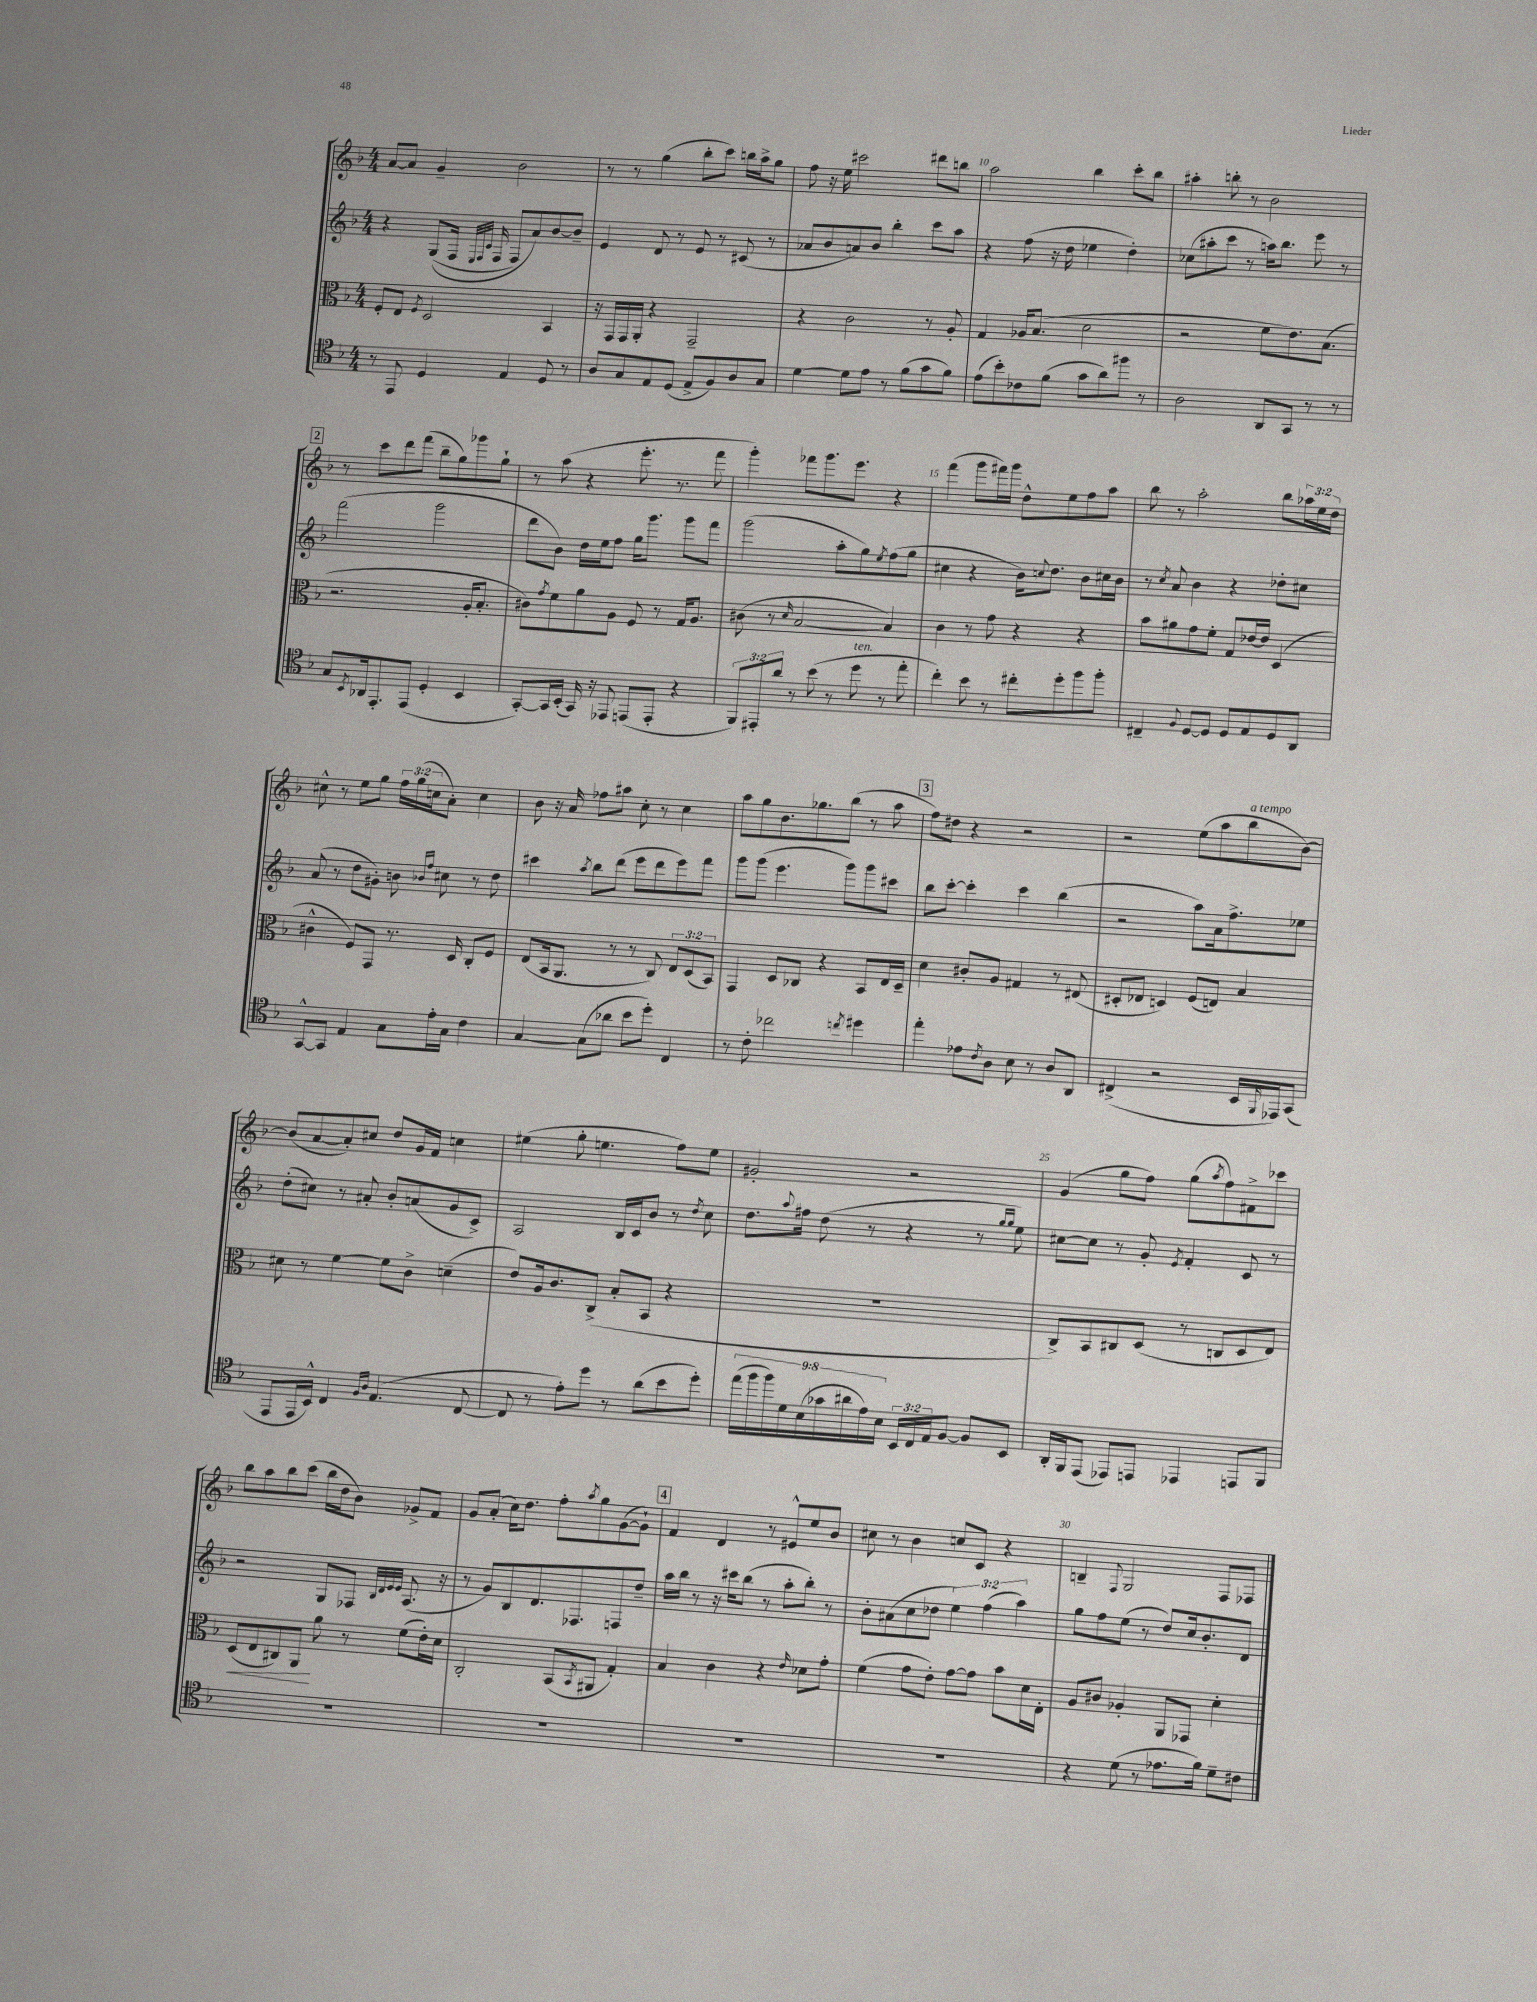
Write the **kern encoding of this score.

**kern	**kern	**kern	**kern
*staff4	*staff3	*staff2	*staff1
*clefC4	*clefC3	*clefG2	*clefG2
*k[b-]	*k[b-]	*k[b-]	*k[b-]
*M4/4	*M4/4	*M4/4	*M4/4
8r	8F'	4r	[8a
8EE	8E	.	8a]
.	8qF	.	.
4D	2D	&((8G	4g~
.	.	16F	.
.	.	32qqE	.
.	.	32qqF	.
.	.	32qqc	.
.	.	16F	.
4E	.	8F)	2b-
.	.	8a&)	.
8D	4BB-	[8b-	.
8r	.	8b-~]	.
=	=	=	=
8A	16r	4e	8r
.	16GG	.	.
8G	16GG	.	8r
.	16AA'	.	.
8E	4r	8d	(4gg
(8D	.	8r	.
8E^	2GG~	8e	8bb-'
8F)	.	8r	8ccc)
8A	.	(8c#	16bb
.	.	.	16aa^
8G	.	8r	8gg
=	=	=	=
[4d	4r	8a-	8ff
.	.	8b-	16r
.	.	.	16ee
8d]	2c	8a)	2ccc#
8e	.	8b-	.
8r	.	4bb-'	.
(8f	.	.	.
8g	8r	8ccc	8ddd#
8f)	8A'	8aa	8bb
=	=	=	=
(8e	4G	4r	2aa
8b-')	.	.	.
8c-	16A-	(8ff	.
.	(8.B-	.	.
(8f	.	16r	.
.	.	16dd	.
8g	2d	4ee-	4bb-
8a)	.	.	.
8ff#	.	4dd')	8ccc'
8r	.	.	8bb-
=	=	=	=
2A	2r	(8cc-	4aa#'
.	.	8aa#'	.
.	.	8ccc	8bb'
.	.	8r	8r
8AA	8f	16aa)	2b-
.	.	8.bb-	.
8GG	8.e)	.	.
8r	.	8eee	.
.	(8.B-	.	.
8r	.	8r	.
=	=	=	=
8G	2.r	(2fff	8r
8qBB-	.	.	.
16AA-	.	.	8ccc
8.EE'	.	.	.
.	.	.	8ddd
(8EE	.	.	(8fff
4D'	.	2ggg	8bb-~
.	.	.	8gg)
4BB-	16A'	.	8ggg-
.	8.B-'	.	.
.	.	.	8gg`
=	=	=	=
[8GG')	8c#)	8ddd	8r
.	8qg	.	.
16GG]	8f	8b-)	(8aa
(16BB-'	.	.	.
16GG)	8a	16dd	4r
16r	.	16ee	.
8EE-	8A	8ff	.
(8EE	8F	16gg	8.eee'
.	.	8.ggg	.
8EE'	8r	.	.
.	.	.	8.r
4r	16G	8ggg	.
.	8.A	.	.
.	.	8fff	8fff
=	=	=	=
12FF)	(8c#	(2ggg	4ggg')
12EE#'	.	.	.
.	8r	.	.
12a	.	.	.
.	16qqd	.	.
8r	[2B-	.	8fff-
(8b-	.	.	8.ggg
8r	.	8aa'	.
.	.	.	8.eee
8dd	.	8gg)	.
.	.	8qee	.
8r	4B-])	(8ff	4r
8ee'	.	8gg	.
=	=	=	=
4cc')	4c	4cc#	(4fff
8b-	8r	4r	8ggg
8r	8g	.	16fff#)
.	.	.	16ggg
8cc#'	4r	16b-)	8dd^^
.	.	8qqcc	.
.	.	8.dd	.
8dd'	.	.	8ee
8ff	4r	8b-	8ff
8ff'	.	16cc#	8aa
.	.	16b-	.
=	=	=	=
4C#~	8b-	8r	8bb-
.	.	8qcc	.
.	8a#	8a	8r
8qqF	.	.	.
[8D	8g	4b-	2aa'
8D]	8f'	.	.
8D	8G	4r	.
8E	[16e-	.	.
.	16e-]	.	.
8D	(4D	8dd-'	8bb-
8AA	.	8cc#	24aa-
.	.	.	24ee
.	.	.	24dd
=	=	=	=
[8GG^^	4c#^^	(8a	8cc#^^
8GG]	.	8r	8r
4E	8F)	8dd	8ee
.	8GG	8g#')	8gg
8G	8.r	8b	24ff
.	.	.	(24gg
.	.	.	24cc
.	.	16qqb-	.
.	.	16qqff	.
16e'	.	8cc#	8a')
16G	16D	.	.
4c	8C'	8r	4cc
.	8F	8dd	.
=	=	=	=
[4G	(8E	4ccc#	8b-
.	16BB-	.	16r
.	8.AA	.	16a
.	.	8qaa	.
(8G]	.	8bb-	8ff-
8a-	8r	(8ddd	8aa#
8b-	8r	8eee	8cc'
8dd')	8C)	8ddd	8r
4C	12E	8eee)	4cc
.	(12D	.	.
.	.	8fff	.
.	12BB-)	.	.
=	=	=	=
8r	4GG	8ggg	8aa
8c'	.	(8ggg	8gg
2cc-	8D	4.eee	8.b-
.	8C-	.	.
.	.	.	8.gg-
.	4r	.	.
.	.	8ggg)	(8bb-
8qcc	.	.	.
4dd#	8BB-	8ggg	8r
.	16E	8ccc#	8aa
.	16D~	.	.
=	=	=	=
4ee'	4d	8bb-	8ff)
.	.	[8ccc'	8dd#
8e-	8c#'	4ccc']	4r
8qc	.	.	.
8A	8A	.	.
8B-	4G#	4ccc	2r
8r	.	.	.
8A	8r	(4bb-	.
8AA	(8E#	.	.
=	=	=	=
(4C#^	8D#'	2r	2r
.	8E-	.	.
2r	4D)	.	.
.	(8F	8aa)	(8ee
.	8E)	16a	8aa
.	.	8.ff^	.
16BB-	4B-	.	8bb-
16qqFF	.	.	.
16EE-)	.	.	.
(8GG	.	8ee-	[8b-)
=	=	=	=
8EE	8d#	(8dd'	(8b-]
16EE	8r	8cc#)	[8a
16BB-^^)	.	.	.
4C	[4f	8r	8a'])
.	.	8a#'	8cc#
16qqF	.	.	.
16qqA	.	.	.
(4.E	8f]	8b-'	8dd
.	8c^	(8a	16g
.	.	.	16f
.	(4d~	8g	4cc
[8C	.	8c^)	.
=	=	=	=
8C]	8e)	2A	(4ee#
8r	16A	.	.
.	8.c	.	.
8e')	.	.	8gg'
8dd	(8C^	.	4.ee
8r	8B-'	16B-	.
.	.	16c	.
(8a	8BB-	8b-	.
8b-	4r	8r	8ff)
.	.	8qdd	.
8dd')	.	8cc	8ee
=	=	=	=
(18ee	1r	8.dd	2g#'
18ff	.	.	.
18ff)	.	.	.
18d	.	.	.
.	.	8qqaa	.
.	.	16ff#	.
(18B-	.	.	.
.	.	(8dd	.
18g-	.	.	.
18a#	.	.	.
.	.	8r	.
18e)	.	.	.
18B-	.	.	.
24BB-	.	4r	2r
24C	.	.	.
24E	.	.	.
[8F	.	.	.
8F]	.	8r	.
.	.	16qqgg	.
.	.	16qqgg	.
8BB-	.	8ee)	.
=	=	=	=
16AA'	8C^)	[8cc#	(4g
16FF	.	.	.
(8EE	8BB-	8cc#]	.
8EE-)	8C#	8r	8gg
8EE	(8D	8g'	8ff)
.	.	8qe	.
4EE-	8r	4f'	(8gg
.	.	.	8qaa
.	8C	.	8ff)
8EE	8D	8c	8f#^
8FF	8E)	8r	8ccc-
=	=	=	=
1r	(8D	2r	8bb-
.	8E	.	8aa
.	8C#)	.	8bb-
.	8AA	.	(8ccc
.	8a	8G	16bb-
.	.	.	16dd
.	8r	8F-	8b-)
.	.	32qqB-	.
.	.	32qqd	.
.	.	32qqe	.
.	.	32qqe	.
.	(8f	(8.A	8g-^
.	16e')	.	8f
.	16d	16r	.
=	=	=	=
1r	2C'	8r	8g
.	.	8g)	(8a'
.	.	8B-	16cc)
.	.	.	8.dd
.	.	8.d	.
.	(8BB-	.	8ff'
.	.	8.F-	.
.	8qBB-	.	8qaa
.	8AA#	.	8gg
.	4G')	8F	([8g
.	.	8dd~	8g`])
=	=	=	=
1r	4B-	16aa	4f
.	.	16bb-	.
.	.	8r	.
.	4c	16r	4d
.	.	16ccc#	.
.	.	(8bb-	.
.	4r	8r	8r
.	.	8aa'	8e#^^
.	16qqe	.	.
.	8d-	8bb-')	8ee
.	8g'	8r	8b-
=	=	=	=
1r	(4f	8b-'	8cc#
.	.	(8a#	8r
.	8g	8cc	4b-
.	8e')	8dd-	.
.	[8g	6ee)	8cc
.	8g]	.	8c
.	.	(6ff	.
.	8b-	.	4r
.	.	6aa)	.
.	16d	.	.
.	16E'	.	.
=	=	=	=
4r	8A	8gg	4B~
.	8c#	8ff	.
.	.	.	8qqF
(8d	4A-'	(8ee	2G
8r	.	8r	.
8.e-	8AA	8dd)	.
.	8GG-	16cc	.
16f)	.	8.b-'	.
8d~	4d'	.	8F
8c#	.	8d	8F-
==	==	==	==
*-	*-	*-	*-
